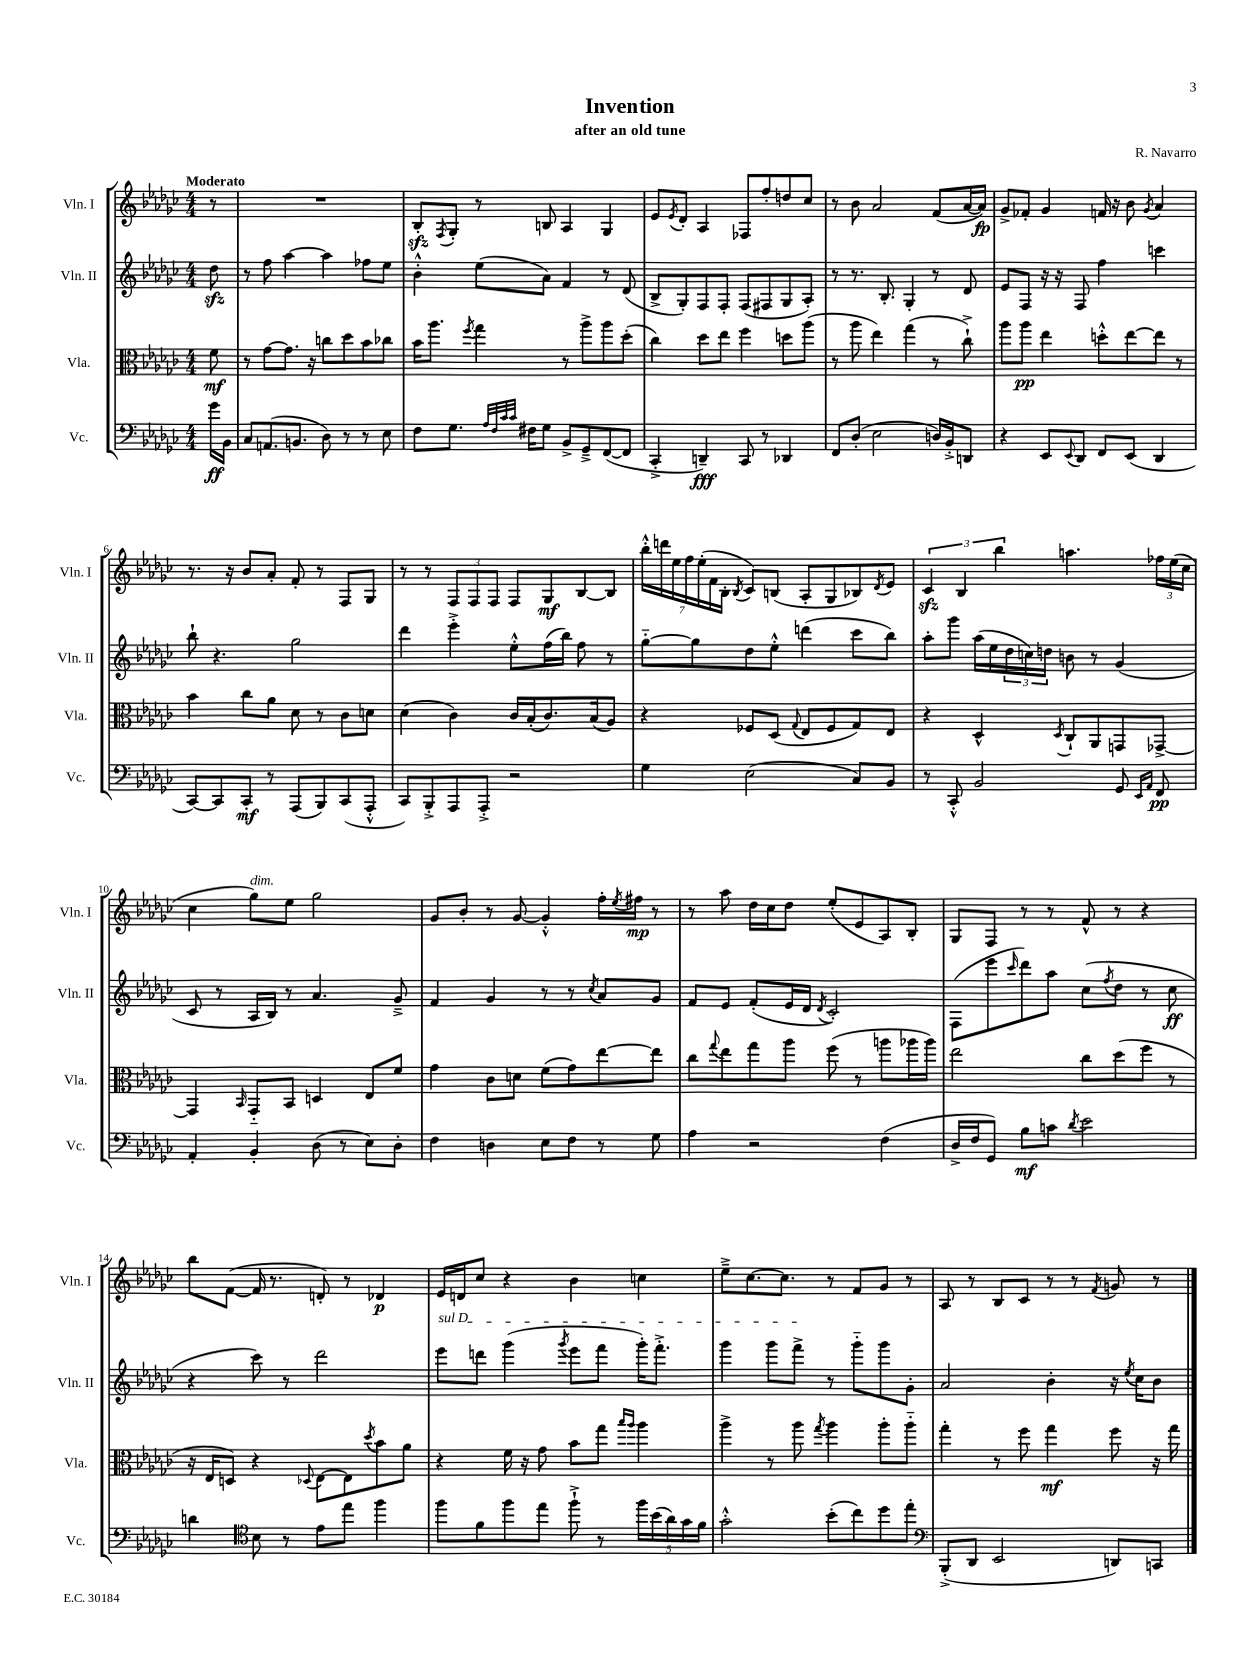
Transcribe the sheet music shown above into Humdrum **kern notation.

**kern	**dynam	**kern	**dynam	**kern	**dynam	**kern	**dynam
*part4	*part4	*part3	*part3	*part2	*part2	*part1	*part1
*staff4	*staff4	*staff3	*staff3	*staff2	*staff2	*staff1	*staff1
*I"Vc.	*	*I"Vla.	*	*I"Vln. II	*	*I"Vln. I	*
*I'Vc.	*	*I'Vla.	*	*I'Vln. II	*	*I'Vln. I	*
*clefF4	*	*clefC3	*	*clefG2	*	*clefG2	*
*k[b-e-a-d-g-c-]	*	*k[b-e-a-d-g-c-]	*	*k[b-e-a-d-g-c-]	*	*k[b-e-a-d-g-c-]	*
*M4/4	*	*M4/4	*	*M4/4	*	*M4/4	*
=	=	=	=	=	=	=	=
!	!	!	!	!	!	!LO:TX:a:B:t=Moderato	!
16g-\LL	ff	8f\	mf	8dd-zz\	.	8r	.
16BB-\JJ	.	.	.	.	.	.	.
=1	=1	=1	=1	=1	=1	=1	=1
8C-/L	.	8r	.	8r	.	1r	.
(8.AAn/	.	[8g-\L	.	8ff\	.	.	.
.	.	8.g-\J]	.	[4aa-\	.	.	.
8.BBn/J	.	.	.	.	.	.	.
.	.	16r	.	.	.	.	.
8D-\)	.	8ccn\L	.	4aa-\]	.	.	.
8r	.	8dd-\	.	.	.	.	.
8r	.	8b-\	.	8ff-X\L	.	.	.
8E-\	.	8cc-X\J	.	8ee-\J	.	.	.
=2	=2	=2	=2	=2	=2	=2	=2
8F\L	.	16b-\KL	.	4b-'^^\	.	8B-zz'/L	.
.	.	8.aa-\J	.	.	.	.	.
.	.	.	.	.	.	8qF/	.
8.G-\J	.	.	.	.	.	8G-'/J	.
.	.	8qff/	.	.	.	.	.
.	.	4gg-\	.	(8ee-\L	.	8r	.
32qqA-/LLL	.	.	.	.	.	.	.
32qqF/	.	.	.	.	.	.	.
32qqc-/	.	.	.	.	.	.	.
32qqc-/JJJ	.	.	.	.	.	.	.
16F#X\KL	.	.	.	.	.	.	.
8G-\J	.	.	.	8a-\J)	.	8Bn/	.
8BB-^/L	.	8r	.	4f/	.	4A-/	.
8GG-~^/	.	8aa-^\L	.	.	.	.	.
([8FF/	.	8aa-\	.	8r	.	4G-/	.
8FF/J]	.	(8dd-'\J	.	(8d-/	.	.	.
=3	=3	=3	=3	=3	=3	=3	=3
4CC-'^/	.	4cc-\)	.	8B-^/L	.	8e-/L	.
.	.	.	.	.	.	8qe-/	.
.	.	.	.	8G-'/)	.	8d-'/J	.
4DDn~/)	fff	8dd-\L	.	8F/	.	4A-/	.
.	.	8ee-\J	.	8F'/J	.	.	.
8CC-/	.	4ff\	.	(8F/L	.	8F-X/L	.
8r	.	.	.	8F#X/	.	8ff'/	.
4DD-X/	.	8ddn\L	.	8G-/	.	8ddn/	.
.	.	(8aa-\J	.	8A-'/J)	.	8cc-/J	.
=4	=4	=4	=4	=4	=4	=4	=4
8FF/L	.	8r	.	8r	.	8r	.
(8D-'/J	.	8aa-\	.	8.r	.	8b-\	.
2E-\	.	4ee-\)	.	.	.	2a-/	.
.	.	.	.	8.B-'/	.	.	.
.	.	(4gg-\	.	4G-'/	.	.	.
16Dn/LL)	.	8r	.	8r	.	(8f/L	.
16BB-'^/J	.	.	.	.	.	.	.
8DDn/J	.	8cc-`^\)	.	8d-/	.	[16a-/L	.
.	.	.	.	.	.	16a-/JJ])	fp
=5	=5	=5	=5	=5	=5	=5	=5
4r	.	8aa-\L	.	8e-/L	.	8g-^/L	.
.	.	8aa-\J	pp	8F/J	.	8f-X'/J	.
8EE-/L	.	4ee-\	.	16r	.	4g-/	.
.	.	.	.	16r	.	.	.
8qqEE-/	.	.	.	.	.	.	.
8DD-/J	.	.	.	8F/	.	.	.
8FF/L	.	8ddn'^^\L	.	4ff\	.	16fn/	.
.	.	.	.	.	.	16r	.
(8EE-/J	.	[8ee-\	.	.	.	8b-\	.
.	.	.	.	.	.	8qg-/	.
4DD-/	.	8ee-\J]	.	4cccn\	.	4a-/	.
.	.	8r	.	.	.	.	.
!!LO:LB:g=z
=6	=6	=6	=6	=6	=6	=6	=6
[8CC-/L)	.	4b-\	.	8bb-`\	.	8.r	.
8CC-/]	.	.	.	4.r	.	.	.
.	.	.	.	.	.	16r	.
8CC-'/J	mf	8cc-\L	.	.	.	8b-/L	.
8r	.	8a-\J	.	.	.	8a-'/J	.
(8AAA-/L	.	8d-\	.	2gg-\	.	8f'/	.
8BBB-/)	.	8r	.	.	.	8r	.
(8CC-/	.	8c-\L	.	.	.	8F/L	.
8AAA-'^^/J	.	8dn\J	.	.	.	8G-/J	.
=7	=7	=7	=7	=7	=7	=7	=7
8CC-/L)	.	(4d-\	.	4ddd-\	.	8r	.
8BBB-'^/	.	.	.	.	.	8r	.
8AAA-/	.	4c-\)	.	4eee-'^\	.	12F/L	.
.	.	.	.	.	.	12F/	.
8AAA-'^/J	.	.	.	.	.	.	.
.	.	.	.	.	.	12F/J	.
2r	.	16c-/LL	.	8ee-'^^\L	.	8F/L	.
.	.	(16B-'/J	.	.	.	.	.
.	.	8.c-/)	.	(16ff\L	.	8G-/	mf
.	.	.	.	16bb-\JJ)	.	.	.
.	.	.	.	8ff\	.	[8B-/	.
.	.	(16B-/k	.	.	.	.	.
.	.	8A-/J)	.	8r	.	8B-/J]	.
=8	=8	=8	=8	=8	=8	=8	=8
4G-\	.	4r	.	[8gg-\L	.	28bb-'^^\LL	.
.	.	.	.	.	.	28dddn\	.
.	.	.	.	.	.	28ee-\	.
.	.	.	.	.	.	28ff\	.
.	.	.	.	8gg-\]	.	.	.
.	.	.	.	.	.	(28ee-'\	.
.	.	.	.	.	.	28f\	.
.	.	.	.	.	.	28B-'\JJ	.
.	.	.	.	.	.	8qB-/	.
(2E-\	.	8F-X/L	.	8dd-\	.	8c-/L)	.
.	.	(8D-/J	.	8ee-'^^\J	.	(8Bn/J	.
.	.	8qqG-/	.	.	.	.	.
.	.	8E-/L	.	(4dddn\	.	8A-'/L	.
.	.	8F-/	.	.	.	8G-/	.
8C-/L)	.	8G-/)	.	8ccc-\L	.	8B-X/)	.
.	.	.	.	.	.	8qd-/	.
8BB-/J	.	8E-/J	.	8bb-\J)	.	8e-/J	.
=9	=9	=9	=9	=9	=9	=9	=9
8r	.	4r	.	8aa-'\L	.	6c-zz/	.
8CC-'^^/	.	.	.	8ggg-\J	.	.	.
.	.	.	.	.	.	6B-/	.
2BB-/	.	4D-^^/	.	(16aa-\LL	.	.	.
.	.	.	.	16ee-\	.	.	.
.	.	.	.	.	.	6bb-\	.
.	.	.	.	24dd-\	.	.	.
.	.	.	.	24ccn\)	.	.	.
.	.	.	.	24ddn\JJ	.	.	.
.	.	8qD-/	.	.	.	.	.
.	.	8C-`/L	.	8bn\	.	4.aan\	.
.	.	8AA-/	.	8r	.	.	.
8GG-/	.	8GGn/	.	(4g-/	.	.	.
16qqEE-/LL	.	.	.	.	.	.	.
16qqAA-/JJ	.	.	.	.	.	.	.
8FF/	pp	[8GG-X^/J	.	.	.	24ff-X\LL	.
.	.	.	.	.	.	(24ee-\	.
.	.	.	.	.	.	24cc-\JJ	.
!!LO:LB:g=z
=10	=10	=10	=10	=10	=10	=10	=10
4AA-'/	.	4GG-/]	.	8c-/	.	4cc-\	.
.	.	.	.	8r	.	.	.
.	.	16qqBB-/	.	.	.	.	.
!	!	!	!	!	!	!LO:TX:a:i:t=dim.	!
4BB-'/	.	8GG-/L	.	16A-/LL	.	8gg-\L)	.
.	.	.	.	16B-/JJ)	.	.	.
.	.	8BB-/J	.	8r	.	8ee-\J	.
(8D-\	.	4Dn/	.	4.a-/	.	2gg-\	.
8r	.	.	.	.	.	.	.
8E-\L)	.	8E-/L	.	.	.	.	.
8D-'\J	.	8f/J	.	8g-~^/	.	.	.
=11	=11	=11	=11	=11	=11	=11	=11
4F\	.	4g-\	.	4f/	.	8g-/L	.
.	.	.	.	.	.	8b-'/J	.
4Dn\	.	8c-\L	.	4g-/	.	8r	.
.	.	8dn\J	.	.	.	[8g-/	.
8E-\L	.	(8f\L	.	8r	.	4g-'^^/]	.
8F\J	.	8g-\)	.	8r	.	.	.
.	.	.	.	8qcc-/	.	.	.
8r	.	[8ee-\	.	8a-/L	.	16ff'\LL	.
.	.	.	.	.	.	8qee-/	.
.	.	.	.	.	.	16ff#X\JJ	mp
8G-\	.	8ee-\J]	.	8g-/J	.	8r	.
=12	=12	=12	=12	=12	=12	=12	=12
4A-\	.	8cc-\L	.	8f/L	.	8r	.
.	.	8qqgg-/	.	.	.	.	.
.	.	8ee-\	.	8e-/J	.	8aa-\	.
2r	.	8gg-\	.	(8f'/L	.	16dd-\LL	.
.	.	.	.	.	.	16cc-\J	.
.	.	8aa-\J	.	16e-/L	.	8dd-\J	.
.	.	.	.	16d-/JJ	.	.	.
.	.	.	.	8qd-/	.	.	.
.	.	(8ff\	.	2c-'/)	.	(8ee-'/L	.
.	.	8r	.	.	.	8e-/	.
(4F\	.	8aan\L	.	.	.	8A-/)	.
.	.	16aa-X\L	.	.	.	8B-'/J	.
.	.	16aa-\JJ)	.	.	.	.	.
=13	=13	=13	=13	=13	=13	=13	=13
16D-^/LL	.	2ee-\	.	(8F\L	.	8G-/L	.
16F/J	.	.	.	.	.	.	.
8GG-/J)	.	.	.	8eee-\	.	8F/J	.
.	.	.	.	16qqccc-/	.	.	.
8B-\L	mf	.	.	8ddd-\)	.	8r	.
8cn\J	.	.	.	8aa-\J	.	8r	.
8qd-/	.	.	.	.	.	.	.
2e-\	.	8cc-\L	.	(8cc-\L	.	8f^^/	.
.	.	.	.	8qff/	.	.	.
.	.	(8dd-\	.	8dd-\J	.	8r	.
.	.	8ff\J	.	8r	.	4r	.
.	.	8r	.	8cc-\	ff	.	.
!!LO:LB:g=z
=14	=14	=14	=14	=14	=14	=14	=14
4dn\	.	16r	.	4r	.	8bb-\L	.
.	.	16E-/KL	.	.	.	.	.
.	.	8Dn/J)	.	.	.	([8f\J	.
*clefC4	*	*	*	*	*	*	*
8B-\	.	4r	.	8ccc-\)	.	16f/]	.
.	.	.	.	.	.	8.r	.
8r	.	.	.	8r	.	.	.
.	.	8qqD-X/	.	.	.	.	.
8e-\L	.	[8E-\L	.	2ddd-\	.	8dn'/)	.
8ee-\J	.	8E-\]	.	.	.	8r	.
.	.	8qdd-/	.	.	.	.	.
4ff\	.	8b-\	.	.	.	4d-X/	p
.	.	8a-\J	.	.	.	.	.
=15	=15	=15	=15	=15	=15	=15	=15
!	!	!	!	!LO:TX:a:i:t=sul D	!	!	!
8ff\L	.	4r	.	8eee-\L	.	16e-/LL	.
.	.	.	.	.	.	16dn/J	.
8f\	.	.	.	8dddn\J	.	8cc-/J	.
8ff\	.	16f\	.	(4ggg-\	.	4r	.
.	.	16r	.	.	.	.	.
8ee-\J	.	8g-\	.	.	.	.	.
.	.	.	.	8qggg-/	.	.	.
8ff`^\	.	8b-\L	.	8eee-\L	.	4b-\	.
8r	.	8gg-\J	.	8fff\J	.	.	.
.	.	16qqbb-/LL	.	.	.	.	.
.	.	16qqaa-/JJ	.	.	.	.	.
20ff\LL	.	4aa-\	.	16ggg-'\KL)	.	4ccn\	.
(20b-\	.	.	.	.	.	.	.
.	.	.	.	8.fff'^\J	.	.	.
20a-\)	.	.	.	.	.	.	.
20g-\	.	.	.	.	.	.	.
20f\JJ	.	.	.	.	.	.	.
=16	=16	=16	=16	=16	=16	=16	=16
2g-'^^\	.	4aa-^\	.	4ggg-\	.	8ee-~^\L	.
.	.	.	.	.	.	[8.cc-\	.
.	.	8r	.	8ggg-\L	.	.	.
.	.	.	.	.	.	8.cc-\J]	.
.	.	8aa-\	.	8fff^\J	.	.	.
.	.	8qgg-/	.	.	.	.	.
(8b-'\L	.	4aa-\	.	8r	.	8r	.
8cc-\)	.	.	.	8ggg-\L	.	8f/L	.
8dd-\	.	8aa-'\L	.	8ggg-\	.	8g-/J	.
8ee-'\J	.	8aa-\J	.	8g-'\J	.	8r	.
=17	=17	=17	=17	=17	=17	=17	=17
*clefF4	*	*	*	*	*	*	*
(8BBB-'^/L	.	4gg-'\	.	2a-/	.	8A-/	.
8DD-/J	.	.	.	.	.	8r	.
2EE-/	.	8r	.	.	.	8B-/L	.
.	.	8ff\	.	.	.	8c-/J	.
.	.	4gg-\	mf	4b-'\	.	8r	.
.	.	.	.	.	.	8r	.
.	.	.	.	.	.	8qf/	.
8DDn/L)	.	8ff\	.	16r	.	8gn/	.
.	.	.	.	8qee-/	.	.	.
.	.	.	.	16cc-\KL	.	.	.
8CCn/J	.	16r	.	8b-\J	.	8r	.
.	.	16gg-\	.	.	.	.	.
==	==	==	==	==	==	==	==
*-	*-	*-	*-	*-	*-	*-	*-
